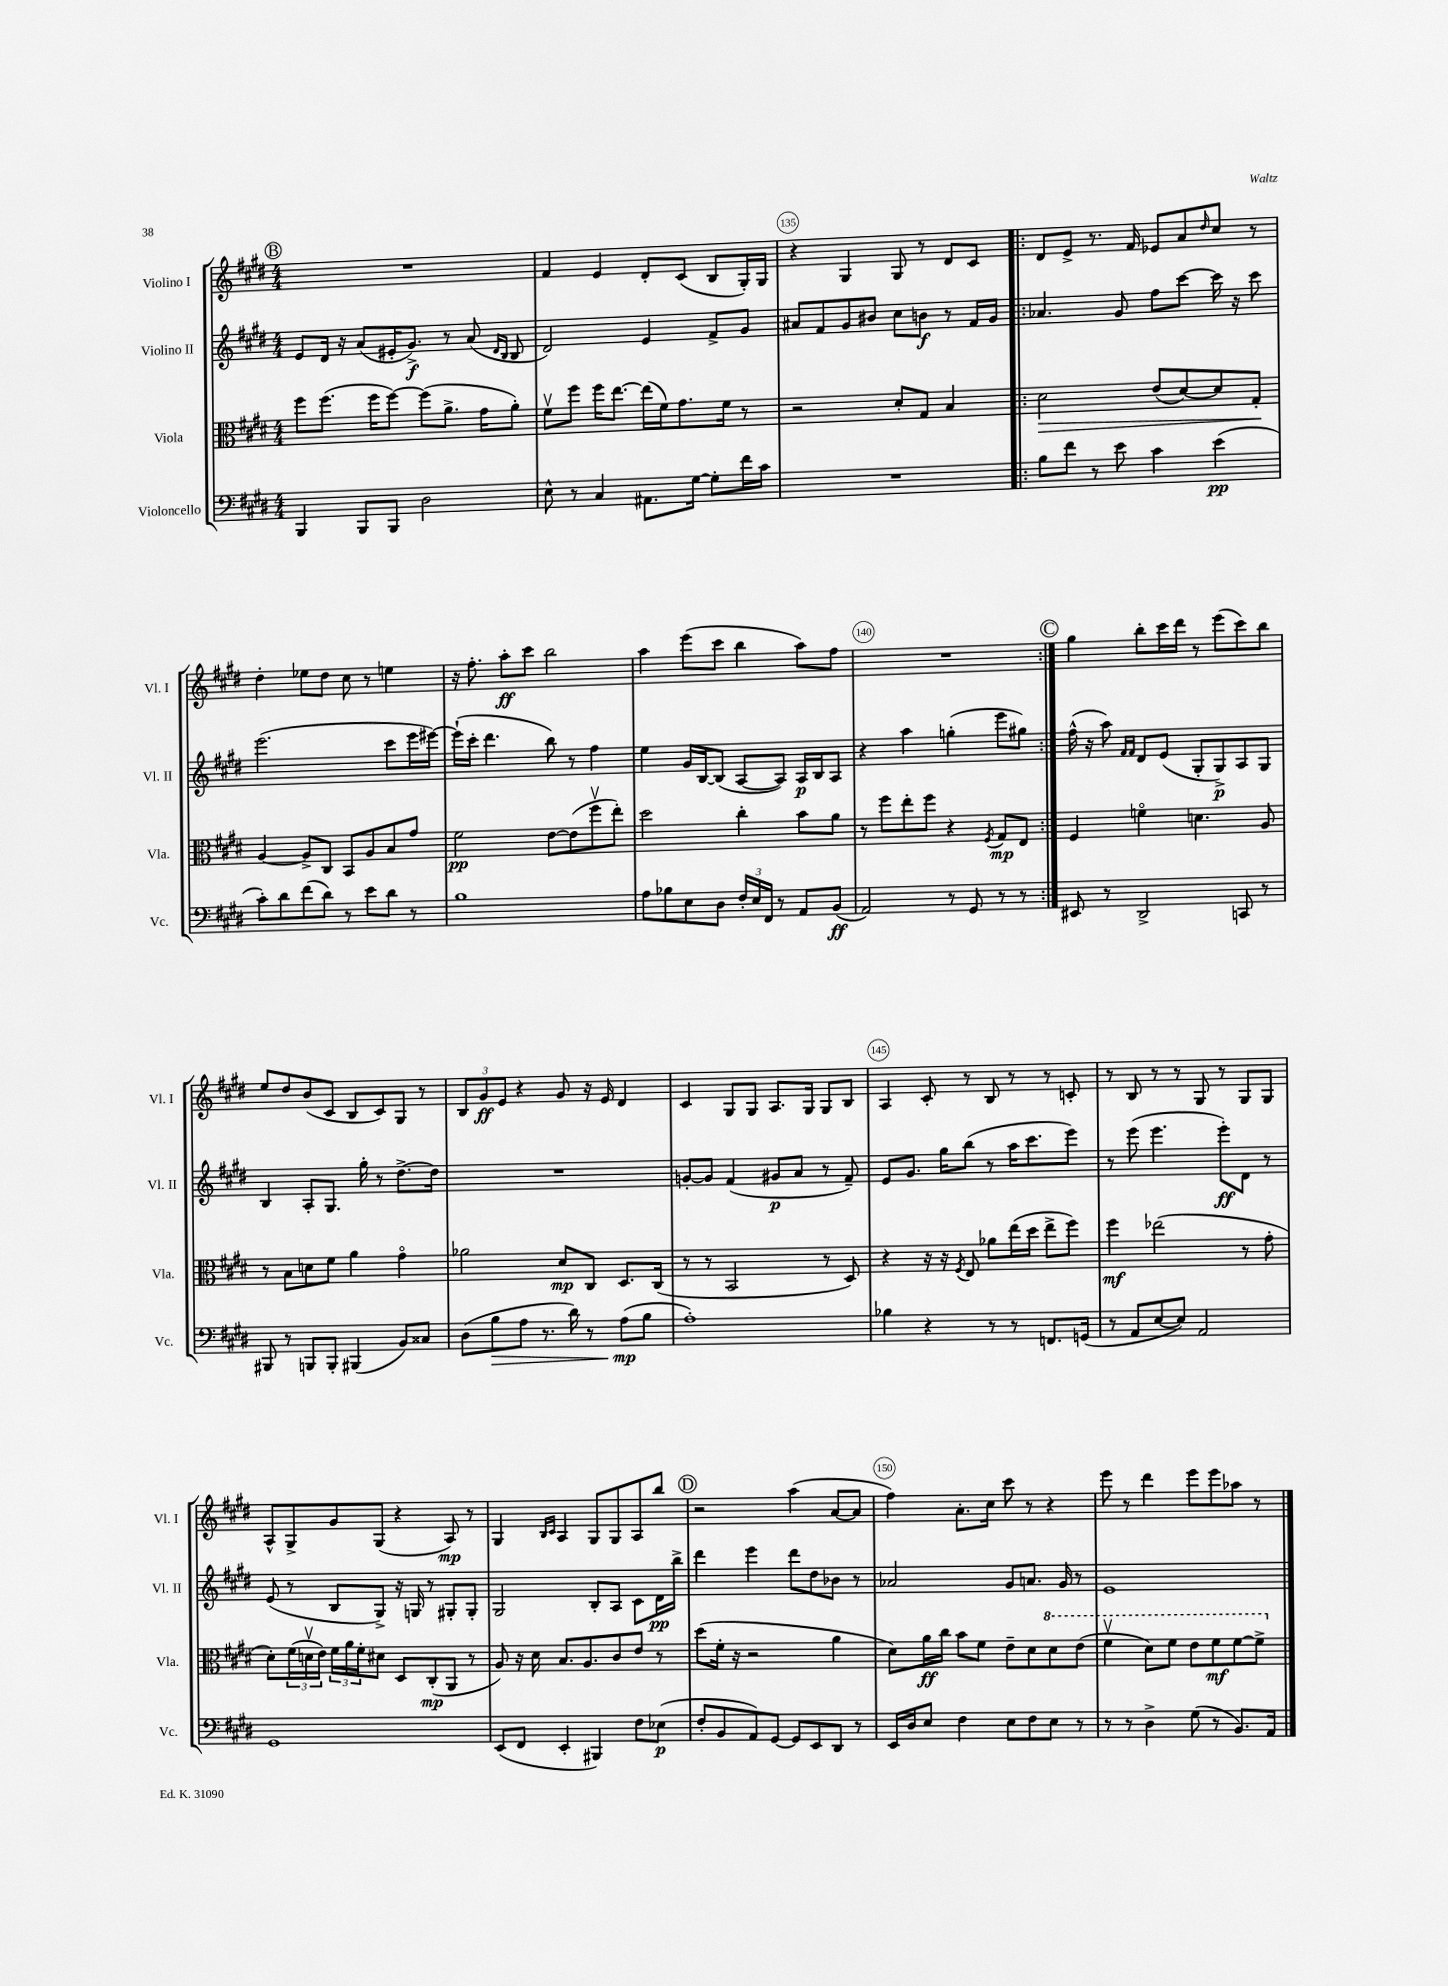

**kern	**kern	**kern	**kern
*staff4	*staff3	*staff2	*staff1
*clefF4	*clefC3	*clefG2	*clefG2
*k[f#c#g#d#]	*k[f#c#g#d#]	*k[f#c#g#d#]	*k[f#c#g#d#]
*M4/4	*M4/4	*M4/4	*M4/4
4BBB	8ff#	8e	1r
.	(8.ff#	16d#	.
.	.	16r	.
8BBB	.	(8a	.
.	16ff#	.	.
8BBB	[8ff#)	16e#'	.
.	.	8.g#^)	.
2D#	(8ff#]	.	.
.	8.a^	8r	.
.	.	(8a	.
.	16g#	.	.
.	.	16qqd#	.
.	.	16qqB	.
.	8a')	8B	.
=	=	=	=
8E^^	8f#v	2d#)	4f#
8r	8ff#	.	.
4C#	16ff#	.	4e
.	[8.ee	.	.
8.AA#	(16ee]	4e	8d#'
.	16f#)	.	.
.	8.g#	.	(8c#
[16G#	.	.	.
8G#']	.	8f#^	8B
.	16f#	.	.
16f#	8r	8g#	16G#')
16c#	.	.	16G#
=	=	=	=
1r	2r	8a#	4r
.	.	8f#	.
.	.	8g#	4G#
.	.	8b#	.
.	8d#'	8cc#	8G#
.	8G#	8b	8r
.	4B	8r	8d#
.	.	16f#	8c#
.	.	16g#	.
=!|:	=!|:	=!|:	=!|:
8B	2d#	4.a-	8d#
8f#	.	.	8e^
8r	.	.	8.r
8e	.	8g#	.
.	.	.	16f#
4c#	(8e	8ff#	8e-
.	[8d#)	[8ccc#	8a
.	.	.	16qqdd#
(4e	8d#]	16ccc#]	8cc#
.	.	16r	.
.	8G#'	8ccc#	8r
=	=	=	=
8c#')	[4A	(2.eee	4dd#'
8d#	.	.	.
(8f#	8A^]	.	8ee-
8d#)	8C#	.	8dd#
8r	8BB	.	8cc#
8e	8A	.	8r
8d#	8B	8ccc#	4ee
8r	8g#	16eee	.
.	.	[16eee#)	.
=	=	=	=
1B	2f#	(16eee#`]	16r
.	.	16ccc#'	8.ff#'
.	.	4.ddd#	.
.	.	.	8aa'
.	.	.	8ccc#
.	[8e	8bb)	2bb
.	(8e]	8r	.
.	8ff#v	4ff#	.
.	8ee')	.	.
=	=	=	=
8A	2dd#	4ee	4aa
8B-	.	.	.
8E	.	16g#	(8eee
.	.	[16B	.
8D#	.	(8B]	8ccc#
24F#'	4cc#'	[8A	4bb
24E	.	.	.
24FF#	.	.	.
8r	.	8A])	.
8AA	8b	16A	8aa)
.	.	16B	.
(8BB	8a	8A	8ff#
=	=	=	=
2AA)	8r	4r	1r
.	8ff#	.	.
.	8ee'	4aa	.
.	8ff#	.	.
8r	4r	(4gg'	.
8GG#	.	.	.
.	8qF#	.	.
8r	8G#	8eee	.
8r	8E	8gg#)	.
=:|!	=:|!	=:|!	=:|!
8EE#	4F#	(16ff#^^	4gg#
.	.	16r	.
8r	.	8aa)	.
.	.	16qqf#	.
.	.	16qqf#	.
2DD#^	4fo	8d#	8bb'
.	.	(8e	16ccc#
.	.	.	16ddd#
.	4.d	8G#'	8r
.	.	8G#^)	(8eee
8CC	.	8A	8ccc#)
8r	8A	8G#	8bb
=	=	=	=
8BBB#	8r	4B	8ee
8r	8B	.	8dd#
8BBB	8d	8A'	(8b
8BBB'	8f#	8.G#	8c#
(4BBB#	4a	.	8B
.	.	16gg#'	.
.	.	8r	8c#)
8BB)	4g#o	[8.dd#^	8G#
8C##	.	.	8r
.	.	16dd#]	.
=	=	=	=
(8D#	2a-	1r	12B
.	.	.	12g#
8B	.	.	.
.	.	.	12e
8A	.	.	4r
8.r	.	.	.
.	8d#	.	8g#
16d#)	.	.	.
8r	8C#	.	16r
.	.	.	16e
(8A	8.D#	.	4d#
8B	.	.	.
.	(16C#	.	.
=	=	=	=
1A')	8r	[8g'	4c#
.	8r	8g]	.
.	2BB	(4f#	8G#
.	.	.	8G#
.	.	8g#	8.A
.	.	8a	.
.	.	.	16G#
.	8r	8r	8G#
.	8D#)	8f#~)	8B
=	=	=	=
4B-	4r	8e	4A
.	.	8.g#	.
4r	16r	.	8c#'
.	16r	16gg#	.
.	8qF#	.	.
.	8E	(8bb	8r
8r	8a-	8r	8B
8r	(16ee	16aa	8r
.	16dd#	8.ccc#	.
8.FF	8ee^	.	8r
.	8ff#)	8eee)	8c'
(16GG	.	.	.
=	=	=	=
8r	4ff#	8r	8r
8AA	.	(8eee	8B
[8E	(2ee-	4.eee	8r
8E])	.	.	8r
2AA	.	.	8G#
.	.	8eee')	8r
.	8r	8d#	8G#
.	8g#'	8r	8G#
=	=	=	=
1GG#	8d#')	(8e	8A^^
.	(24f#	8r	8G#^
.	24dv	.	.
.	24e)	.	.
.	24f#	8B	8g#
.	24a	.	.
.	24f#'	.	.
.	8d#	8G#^)	(8G#
.	8D#	16r	4r
.	.	16G	.
.	(8C#'	8r	.
.	8AA	8G#'	8A)
.	8r	8G#'	8r
=	=	=	=
(8EE	8A)	2G#	4G#
8FF#	16r	.	.
.	16d#	.	.
.	.	.	16qqB
.	.	.	16qqc#
4EE'	8.B	.	4A
.	8.A	.	.
4BBB#)	.	8B'	8G#
.	8c#	8A	8G#
8F#	8e	8c#	8A
(8E-	8r	16d#	8bb
.	.	16bb^	.
=	=	=	=
8F#'	(8dd#	4ddd#	2r
8BB	16f#'	.	.
.	16r	.	.
8AA)	2r	4eee	.
[8GG#	.	.	.
8GG#]	.	8ddd#	(4aa
8EE	.	8dd#	.
8DD#	4a	8b-	[8a
8r	.	8r	8a]
=	=	=	=
16EE	8d#)	2a-	4ff#)
16D#	.	.	.
8E	16a	.	.
.	16cc#	.	.
4F#	8b	.	8.a'
.	8f#	.	.
.	.	.	16cc#
8E	8e~	8g#	8ccc#
8F#	8d#	8.a	8r
8E	8dd#	.	4r
.	.	16g#	.
8r	(8ee	8r	.
=	=	=	=
8r	4ff#v	1e	8eee
8r	.	.	8r
4D#^	8dd#)	.	4ddd#
.	8ff#	.	.
(8G#	8ee	.	8eee
8r	8ff#	.	8eee
8.BB)	[8ff#	.	8aa-
.	8ff#^]	.	8r
16AA	.	.	.
==	==	==	==
*-	*-	*-	*-
